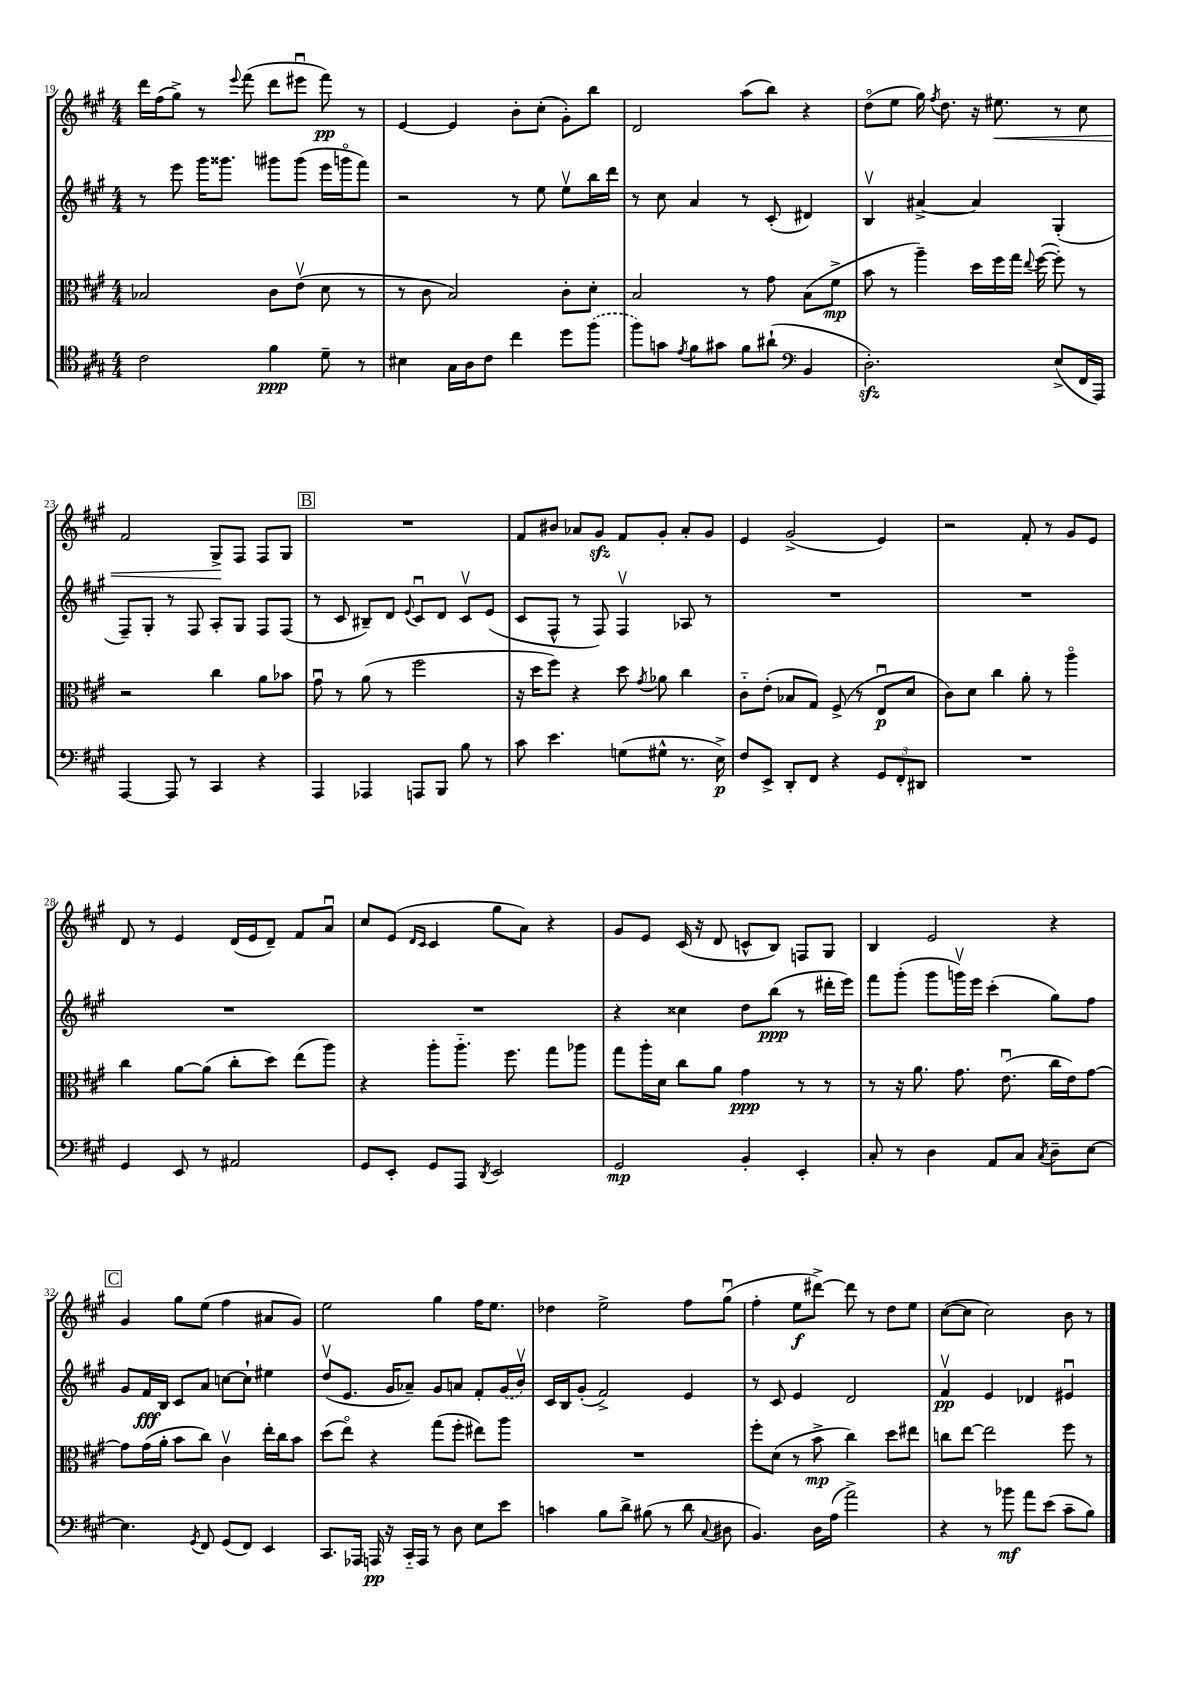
<<
\new StaffGroup <<
\new Staff = "s0" {
    \clef treble \key a \major \numericTimeSignature \time 4/4
    \autoBeamOff d'''16[ fis''16( gis''8]->) r8 \appoggiatura { e'''8 } fis'''8( d'''8[ eis'''8]\downbow fis'''8\pp) r8 |
    e'4~ e'4 b'8[-. cis''8]-.( gis'8[-.) b''8] |
    d'2 a''8[( b''8]) r4 |
    d''8[\flageolet( e''8] gis''16) \acciaccatura { fis''8 } d''8. r16 eis''8.\< r8 cis''8 |
    fis'2 gis8[->\! fis8] fis8[ gis8] |
    \mark \markup { \box "B" } R1 |
    fis'8[ bis'8] aes'8[ gis'8]\sfz fis'8[ gis'8]-. aes'8[-. gis'8] |
    e'4 gis'2->( e'4) |
    r2 fis'8-. r8 gis'8[ e'8] |
    d'8 r8 e'4 d'16[( e'16 d'8]--) fis'8[ a'8]\downbow |
    cis''8[ e'8]( \grace { d'16[ cis'16] } cis'4 gis''8[ a'8]) r4 |
    gis'8[ e'8] cis'16( r16 d'8 c'8[-^ b8]) f8[ gis8] |
    b4 e'2 r4 |
    \mark \markup { \box "C" } gis'4 gis''8[ e''8]( fis''4 ais'8[ gis'8]) |
    e''2 gis''4 fis''16[ e''8.] |
    des''4 e''2-> fis''8[ gis''8]\downbow( |
    fis''4-. e''8[\f dis'''8]~->) dis'''8 r8 d''8[ e''8] |
    cis''8[~( cis''8] cis''2) b'8 r8 \bar "|." |
}
\new Staff = "s1" {
    \clef treble \key a \major \numericTimeSignature \time 4/4
    \autoBeamOff r8 e'''8 gis'''16[ gisis'''8.] gis'''8[ gis'''8]( e'''16[ g'''16\flageolet fis'''8]) |
    r2 r8 e''8 e''8[\upbow b''16 d'''16] |
    r8 cis''8 a'4 r8 cis'8-.( dis'4) |
    b4\upbow ais'4~-> ais'4 gis4-.( |
    fis8[--) gis8]-. r8 fis8 a8[-. gis8] fis8[ fis8]( |
    \mark \markup { \box "B" } r8 cis'8 bis8[--) d'8] \appoggiatura { e'8 } cis'8[\downbow d'8] cis'8[\upbow e'8]( |
    cis'8[ fis8]-^ r8 fis8) fis4\upbow aes8 r8 |
    R1 |
    R1 |
    R1 |
    R1 |
    r4 cisis''4 d''8[ b''8]\ppp( r8 dis'''16[-. e'''16]) |
    fis'''8[ gis'''8]-.( gis'''8[ g'''16\upbow) e'''16] cis'''4-.( gis''8[) fis''8] |
    \mark \markup { \box "C" } gis'8[ fis'16\fff b16] cis'8[ a'8] c''8[~ c''8]-! eis''4 |
    d''8[\upbow( e'8.] gis'16[ aes'8]--) gis'8[ a'8] fis'8[-. \once \slurDashed gis'16( b'16]\upbow) |
    cis'16[ b16 gis'8]-.( fis'2->) e'4 |
    r8 cis'8 e'4 d'2 |
    fis'4\upbow\pp e'4 des'4 eis'4\downbow \bar "|." |
}
\new Staff = "s2" {
    \clef alto \key a \major \numericTimeSignature \time 4/4
    \autoBeamOff bes2 cis'8[ e'8]\upbow( d'8 r8 |
    r8 cis'8 b2) cis'8[-. d'8]-. |
    b2 r8 gis'8 b8[( fis'8]->\mp |
    b'8 r8 a''4--) d''16[ fis''16 gis''16] \appoggiatura { e''8 } fis''16~( fis''8-.) r8 |
    r2 cis''4 a'8[ bes'8] |
    \mark \markup { \box "B" } gis'8\downbow r8 a'8( r8 fis''2 |
    r16 d''16[ fis''8]) r4 d''8 \acciaccatura { gis'8 } aes'8 cis''4 |
    cis'8[-_ e'8]-.( bes8[ gis8]) fis8->( r8 e8[\downbow\p d'8] |
    cis'8[) d'8] cis''4 a'8-. r8 a''4\flageolet |
    cis''4 a'8[~ a'8]( cis''8[-. d''8]) e''8[( a''8]) |
    r4 a''8[-. a''8.]-_ fis''8. gis''8[ aes''8] |
    gis''8[ a''16-. d'16] cis''8[ a'8] gis'4\ppp r8 r8 |
    r8 r16 a'8. gis'8. e'8.\downbow( cis''16[ e'16) gis'8]~ |
    \mark \markup { \box "C" } gis'8[ gis'16( a'16]-. b'8[ cis''8]) cis'4\upbow e''16[-. cis''16 b'8] |
    d''8[( e''8]\flageolet) r4 gis''8[( fis''8]-. eis''8[) a''8] |
    R1 |
    fis''8[-. d'8]( r8 b'8->\mp cis''4) d''8[ eis''8] |
    c''8[ e''8]~ e''2 fis''8 r8 \bar "|." |
}
\new Staff = "s3" {
    \clef tenor \key a \major \numericTimeSignature \time 4/4
    \autoBeamOff cis'2 fis'4\ppp d'8-- r8 |
    bis4 gis16[ a16 cis'8] cis''4 d''8[ \once \slurDashed fis''8]( |
    fis''8[) g'8] \acciaccatura { e'8 } fis'8[ gis'8] fis'8[ ais'8]-!( \clef bass b,4 |
    d2.-.\sfz) e8[->( fis,16 a,,16]) |
    a,,4~ a,,8 r8 cis,4 r4 |
    \mark \markup { \box "B" } a,,4 aes,,4 a,,8[ b,,8] b8 r8 |
    cis'8 e'4. g8[( gis8]-^ r8. e16->\p) |
    fis8[ e,8]-> d,8[-. fis,8] r4 \tuplet 3/2 { gis,8[ fis,8-. dis,8] } |
    R1 |
    gis,4 e,8 r8 ais,2 |
    gis,8[ e,8]-. gis,8[ a,,8] \acciaccatura { d,8 } e,2 |
    gis,2\mp b,4-. e,4-. |
    cis8-. r8 d4 a,8[ cis8] \acciaccatura { cis8 } d8[-- e8]~ |
    \mark \markup { \box "C" } e4. \acciaccatura { gis,8 } fis,8 gis,8[( fis,8]) e,4 |
    cis,8.[ aes,,16] a,,16\pp r16 cis,16[-_ a,,16] r8 d8 e8[ e'8] |
    c'4 b8[ d'8]-> bis8( r8 d'8 \appoggiatura { cis8 } dis8 |
    b,4.) d16[ a16]( a'2->) |
    r4 r8 bes'8\mf a'8[ e'8]( cis'8[-- b8]) \bar "|." |
}
>>
>>
\layout { \context { \Score currentBarNumber = #19 } }
